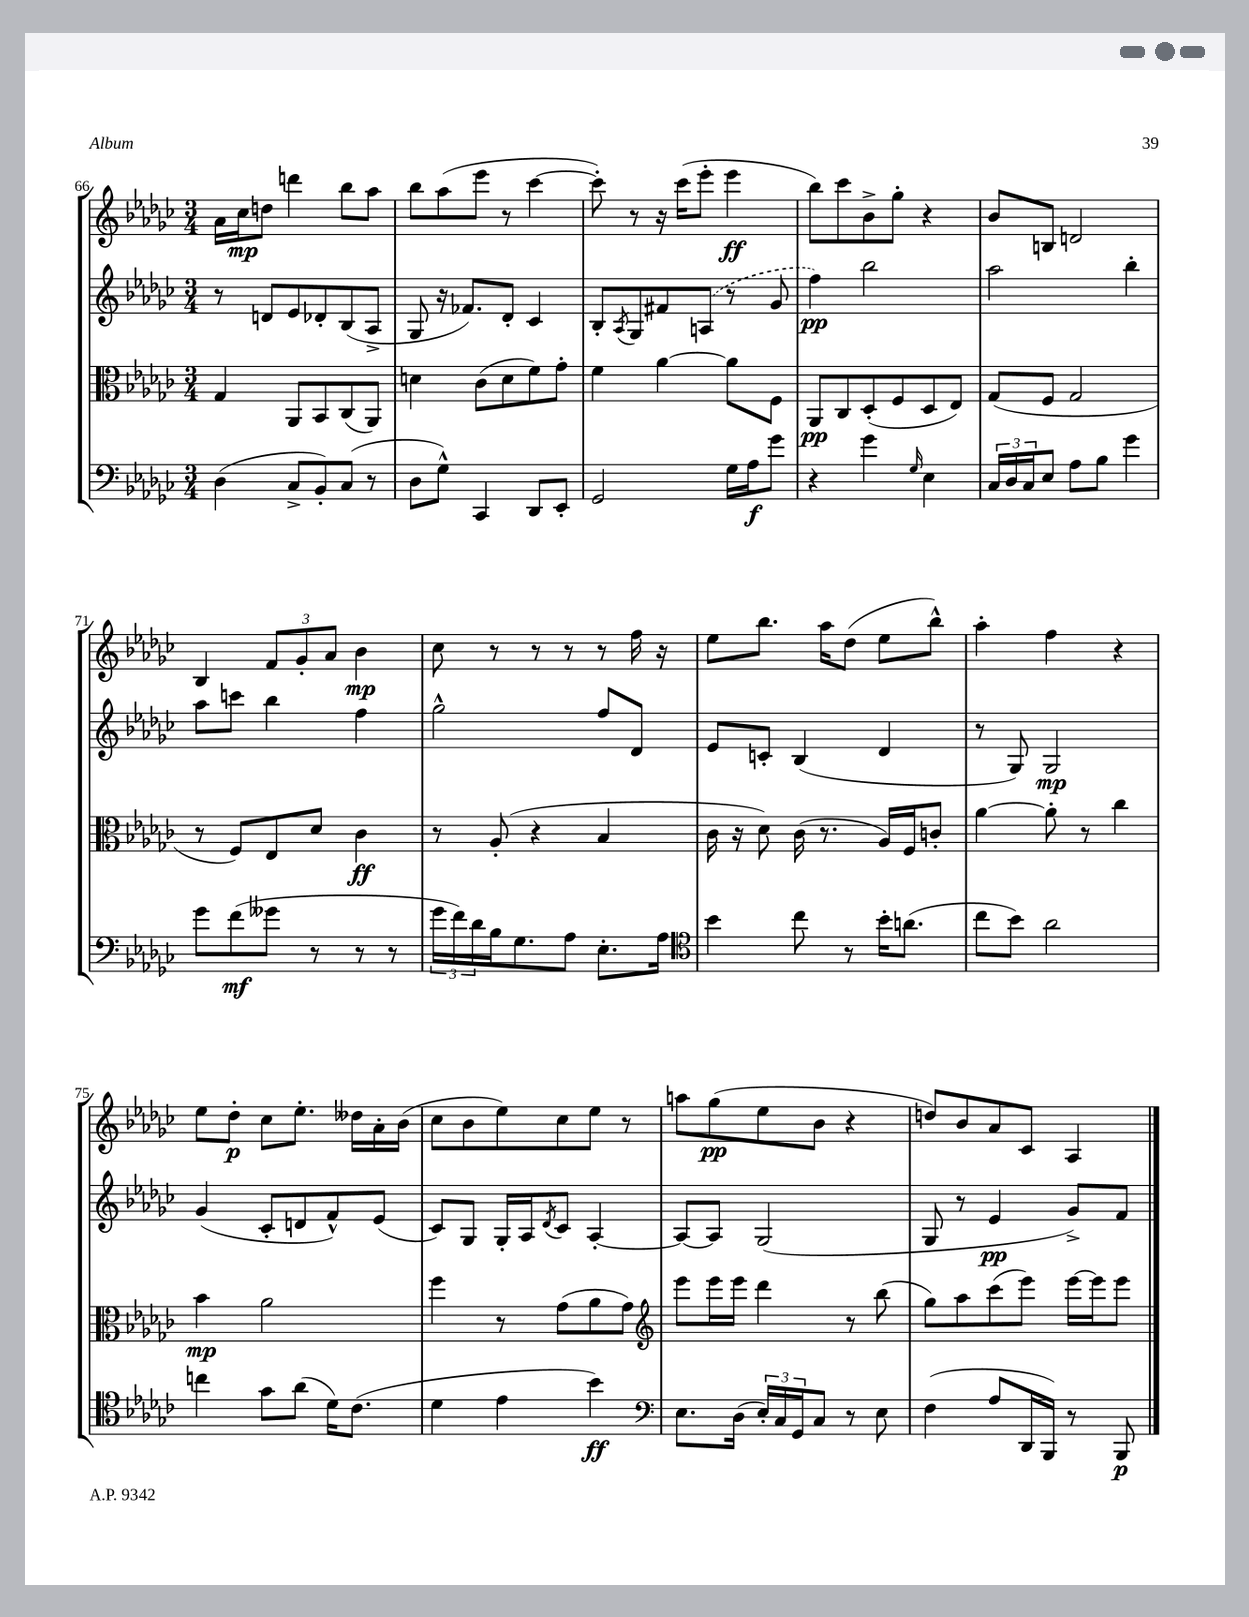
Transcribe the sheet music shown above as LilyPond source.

<<
\new StaffGroup <<
\new Staff = "s0" {
    \clef treble \key ges \major \numericTimeSignature \time 3/4
    aes'16 ces''16\mp d''8 d'''4 bes''8 aes''8 |
    bes''8 aes''8( ees'''8 r8 ces'''4~ |
    ces'''8-.) r8 r16 ces'''16( ees'''8-. ees'''4\ff |
    bes''8) ces'''8 bes'8-> ges''8-. r4 |
    bes'8 b8 d'2 |
    bes4 \tuplet 3/2 { f'8 ges'8-. aes'8 } bes'4\mp |
    ces''8 r8 r8 r8 r8 f''16 r16 |
    ees''8 bes''8. aes''16 des''8( ees''8 bes''8-^) |
    aes''4-. f''4 r4 |
    ees''8 des''8-.\p ces''8 ees''8.-. deses''16 aes'16-. bes'16( |
    ces''8 bes'8 ees''8) ces''8 ees''8 r8 |
    a''8 ges''8\pp( ees''8 bes'8 r4 |
    d''8) bes'8 aes'8 ces'8 aes4 \bar "|." |
}
\new Staff = "s1" {
    \clef treble \key ges \major \numericTimeSignature \time 3/4
    r8 d'8 ees'8 des'8-. bes8( aes8-> |
    ges8 r16 fes'8.) des'8-. ces'4 |
    bes8-. \acciaccatura { aes8 } ges8 fis'8 \once \slurDashed a8( r8 ges'8 |
    f''4\pp) bes''2 |
    aes''2 bes''4-. |
    aes''8 c'''8 bes''4 f''4 |
    ges''2-^ f''8 des'8 |
    ees'8 c'8-. bes4( des'4 |
    r8 ges8) ges2\mp |
    ges'4( ces'8-. d'8 f'8-^) ees'8( |
    ces'8) ges8 ges16-. aes16 \acciaccatura { des'8 } ces'8 aes4~-. |
    aes8~ aes8 ges2( |
    ges8 r8 ees'4\pp ges'8->) f'8 \bar "|." |
}
\new Staff = "s2" {
    \clef alto \key ges \major \numericTimeSignature \time 3/4
    ges4 aes,8 bes,8 ces8( aes,8) |
    d'4 ces'8( d'8 f'8) ges'8-. |
    f'4 aes'4~ aes'8 f8 |
    aes,8\pp ces8 des8-.( f8 des8 ees8) |
    ges8( f8 ges2 |
    r8 f8) ees8 des'8 ces'4\ff |
    r8 aes8-.( r4 bes4 |
    ces'16 r16 des'8) ces'16( r8. aes16) f16 c'8-. |
    aes'4~ aes'8-. r8 ces''4 |
    bes'4\mp aes'2 |
    f''4 r8 ges'8( aes'8 ges'8) |
    \clef treble ees'''8 ees'''16 ees'''16 des'''4 r8 bes''8( |
    ges''8) aes''8 ces'''8( ees'''8) ees'''16~ ees'''16 ees'''8 \bar "|." |
}
\new Staff = "s3" {
    \clef bass \key ges \major \numericTimeSignature \time 3/4
    des4( ces8-> bes,8-.) ces8( r8 |
    des8 ges8-^) ces,4 des,8 ees,8-. |
    ges,2 ges16 aes16\f ges'8 |
    r4 ges'4 \grace { ges16 } ees4 |
    \tuplet 3/2 { ces16 des16 ces16 } ees8 aes8 bes8 ges'4 |
    ges'8 f'8\mf( geses'8 r8 r8 r8 |
    \tuplet 3/2 { ges'16 f'16) des'16 } bes16 ges8. aes8 ees8.-. aes16 |
    \clef tenor bes'4 ces''8 r8 bes'16-. a'8.( |
    ces''8 bes'8) aes'2 |
    c''4 ges'8 aes'8( des'16) ces'8.( |
    des'4 ees'4 bes'4\ff) |
    \clef bass ees8. des16( \tuplet 3/2 { ees16-.) ces16 ges,16 } ces8 r8 ees8 |
    f4( aes8 des,16 bes,,16) r8 bes,,8\p \bar "|." |
}
>>
>>
\layout { \context { \Score currentBarNumber = #66 } }
